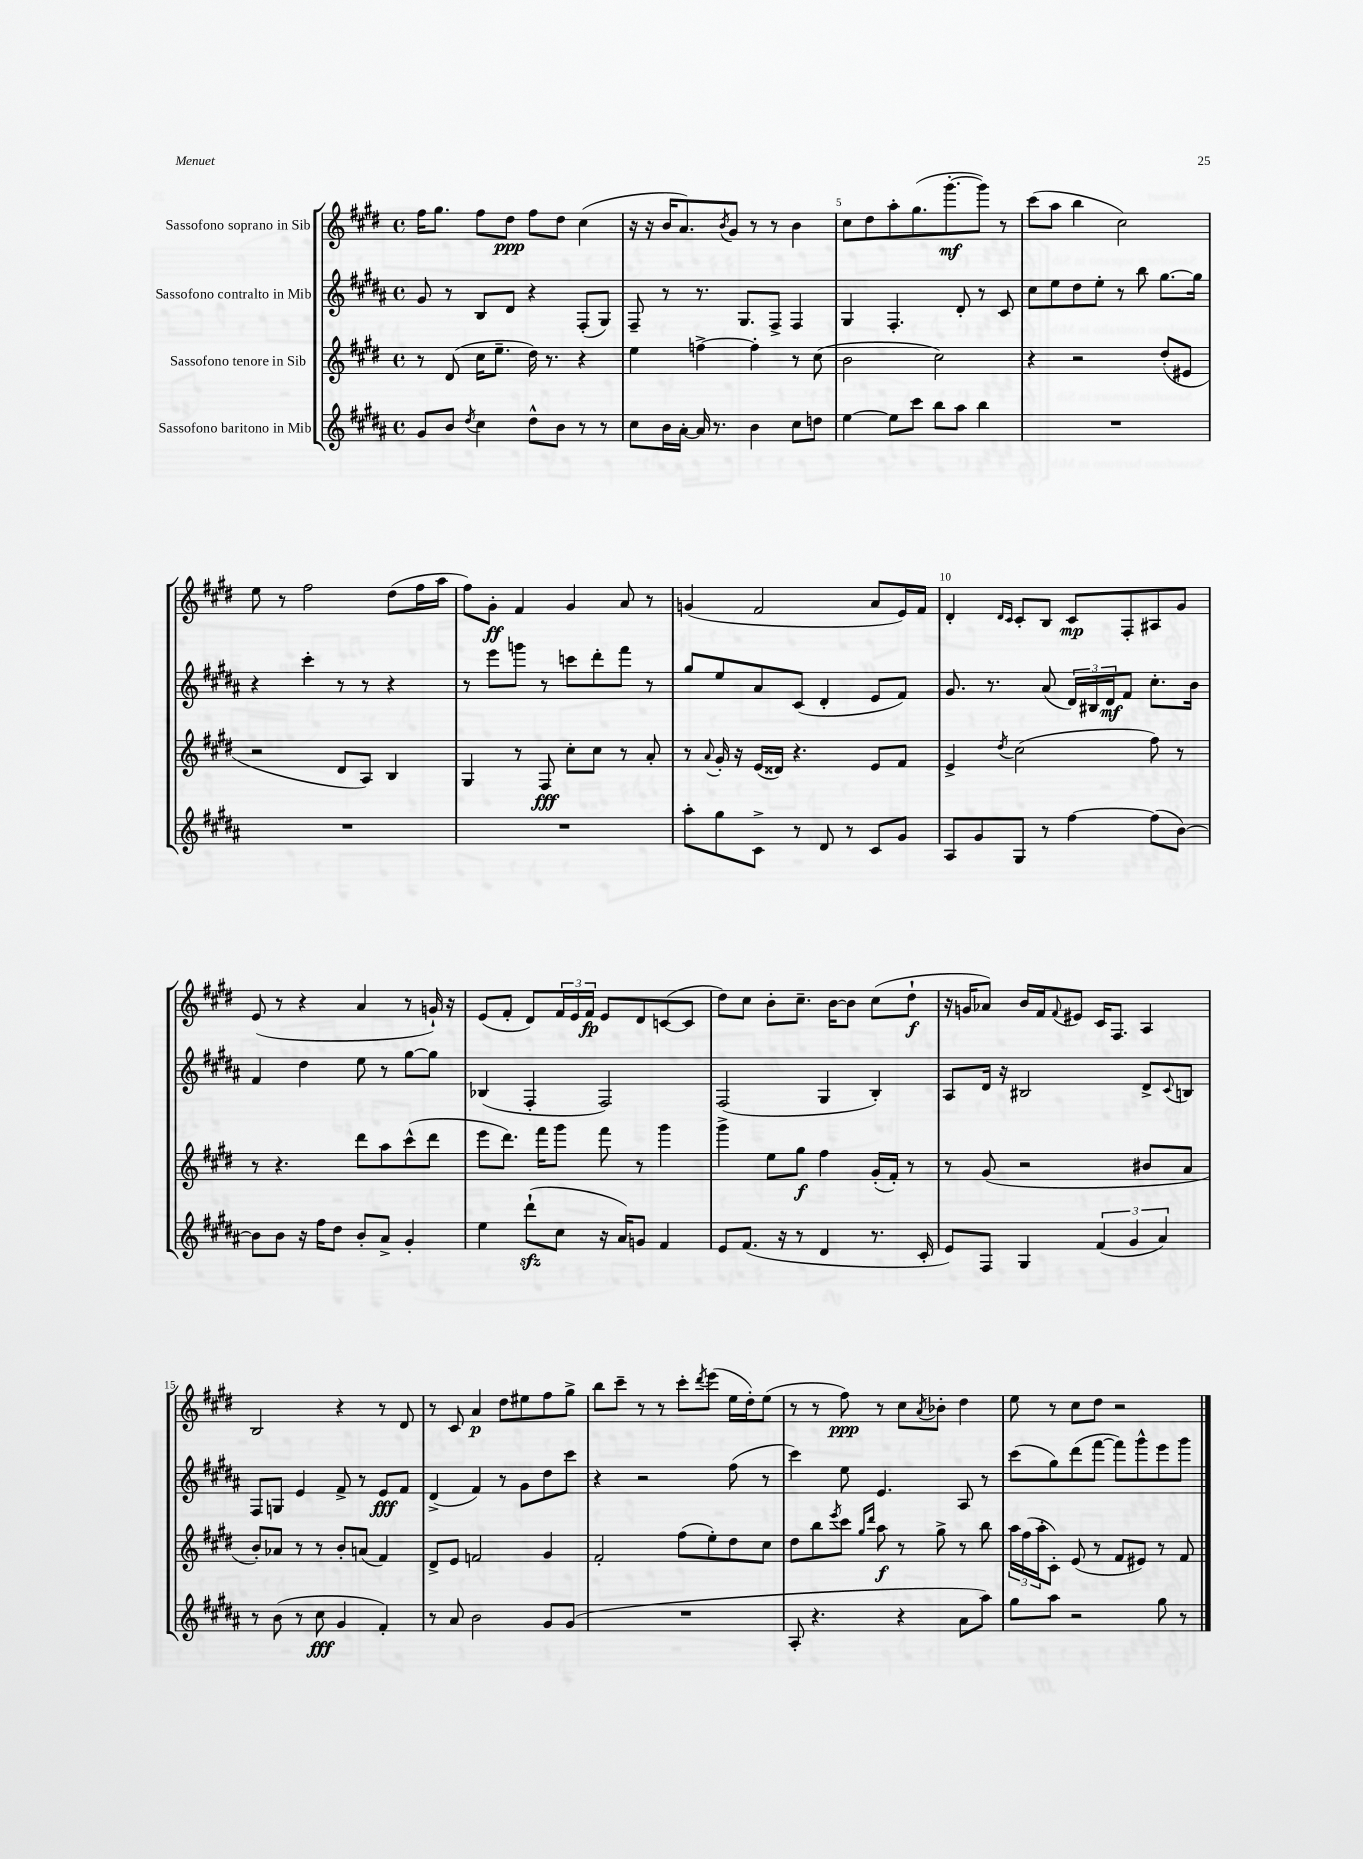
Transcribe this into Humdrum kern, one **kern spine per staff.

**kern	**kern	**kern	**kern
*staff4	*staff3	*staff2	*staff1
*clefG2	*clefG2	*clefG2	*clefG2
*k[f#c#g#d#a#]	*k[f#c#g#d#]	*k[f#c#g#d#a#]	*k[f#c#g#d#]
*M4/4	*M4/4	*M4/4	*M4/4
*met(c)	*met(c)	*met(c)	*met(c)
8g#	8r	8g#	16ff#
.	.	.	8.gg#
8b	(8d#	8r	.
8qdd#	.	.	.
4cc#	16cc#	8B	8ff#
.	8.ee~	.	.
.	.	8d#	8dd#
8dd#^^	16dd#)	4r	8ff#
.	8.r	.	.
8b	.	.	8dd#
8r	4r	(8F#'	(4cc#
8r	.	8G#)	.
=	=	=	=
8cc#	4ee	8F#~	16r
.	.	.	16r
16b	.	8r	16b
[16a#'	.	.	8.a)
16a#]	[4ff^	8.r	.
8.r	.	.	.
.	.	.	8qb
.	.	.	8g#
.	.	8.G#	.
4b	4ff']	.	8r
.	.	8F#^	8r
8cc#	8r	4F#	4b
8dd	(8cc#	.	.
=	=	=	=
[4ee	2b	4G#	8cc#
.	.	.	8dd#
8ee]	.	4.F#'	8aa'
8ccc#	.	.	(8.gg#
8bb	2cc#)	.	.
.	.	.	[8.ggg#'
8aa#	.	8d#'	.
4bb	.	8r	8ggg#])
.	.	8c#	8r
=	=	=	=
1r	4r	8cc#	(8ccc#
.	.	8ee	8aa
.	2r	8dd#	4bb
.	.	8ee'	.
.	.	8r	2cc#)
.	.	8bb	.
.	(8dd#'	[8.gg#	.
.	8e#	.	.
.	.	16gg#]	.
=	=	=	=
1r	2r	4r	8ee
.	.	.	8r
.	.	4ccc#'	2ff#
.	8d#	8r	.
.	8A)	8r	.
.	4B	4r	(8dd#
.	.	.	16ff#
.	.	.	16aa
=	=	=	=
1r	4G#	8r	8ff#)
.	.	8eee	8g#'
.	8r	8ggg	4f#
.	8F#	8r	.
.	8cc#'	8ccc	4g#
.	8cc#	8ddd#'	.
.	8r	8fff#	8a
.	8a'	8r	8r
=	=	=	=
8aa#'	8r	8gg#	(4g
.	8qqa	.	.
8gg#	16g#'	8ee	.
.	16r	.	.
8c#^	(16e	8a#	2f#
.	16d##)	.	.
8r	4.r	(8c#	.
8d#	.	4d#'	.
8r	.	.	.
8c#	8e	8e	8a
8g#	8f#	8f#)	16e)
.	.	.	16f#
=	=	=	=
8A#	4e^	8.g#	4d#'
8g#	.	.	.
.	.	8.r	.
.	.	.	16qqd#
.	8qdd#	.	16qqc#
8G#	(2cc#	.	8c#'
8r	.	(8a#	8B
[4ff#	.	24d#)	8c#
.	.	24B#	.
.	.	24d#	.
.	.	8f#	8F#'
(8ff#]	8ff#)	8.cc#'	8A#
[8b)	8r	.	8g#
.	.	16b	.
=	=	=	=
8b]	8r	4f#	(8e
8b	4.r	.	8r
16r	.	4dd#	4r
16ff#	.	.	.
8dd#	.	.	.
8b'	8ddd#	8ee	4a
8a#^	8aa	8r	.
4g#'	(8ccc#^^	[8gg#	8r
.	8ddd#	8gg#]	16g`)
.	.	.	16r
=	=	=	=
4ee	8eee	(4B-	(8e
.	8.ddd#)	.	8f#'
(8ddd#`	.	4F#'	8d#)
.	16fff#	.	.
8cc#	8ggg#	.	24f#
.	.	.	24e
.	.	.	24f#
16r	8fff#	2F#)	8e
16a#)	.	.	.
8g	8r	.	8d#
4f#	4ggg#	.	([8c
.	.	.	8c]
=	=	=	=
8e	4ggg#^	(2F#	8dd#)
(8.f#	.	.	8cc#
.	8ee	.	8b'
16r	.	.	.
8r	8gg#	.	8.cc#~
4d#	4ff#	4G#	.
.	.	.	[16b
.	.	.	8b]
8.r	(16g#'	4B')	(8cc#
.	16f#')	.	.
.	8r	.	8dd#`
16c#'	.	.	.
=	=	=	=
8e)	8r	8A#	16r
.	.	.	16g
8F#	(8g#	16d#	8a-)
.	.	16r	.
4G#	2r	2B#	16b
.	.	.	16f#
.	.	.	8qqf#
.	.	.	8e#
(6f#	.	.	16c#
.	.	.	8.F#
6g#	.	.	.
.	8b#	8d#^	4A
6a#)	.	.	.
.	.	8qqc#	.
.	8a	8B	.
=	=	=	=
8r	8b')	8F#	2B
(8b	8a-	8G	.
8r	8r	4e	.
8cc#	8r	.	.
4g#	8b'	8f#^	4r
.	(8a	8r	.
4f#')	4f#)	8e	8r
.	.	8f#	8d#
=	=	=	=
8r	8d#^	(4d#^	8r
8a#	8e	.	8c#
2b	2f	4f#)	4a
.	.	8r	8dd#
.	.	8g#	8ee#
8g#	4g#	8dd#	8ff#
(8g#	.	8ccc#	8gg#^
=	=	=	=
1r	2f#'	4r	8bb
.	.	.	8ccc#~
.	.	2r	8r
.	.	.	8r
.	(8ff#	.	8ccc#'
.	.	.	8qddd#
.	8ee')	.	(8eee
.	8dd#	(8ff#	16ee
.	.	.	16dd#')
.	8cc#	8r	(8ee
=	=	=	=
8A#'	8dd#	4ccc#)	8r
4.r	8bb	.	8r
.	8qeee	.	.
.	8ccc#	8ee	8ff#)
.	16qqgg#	.	.
.	16qqddd#	.	.
.	8aa	4.e	8r
4r	8r	.	8cc#
.	.	.	8qa
.	8gg#^	.	8b-'
8a#	8r	8A#	4dd#
8aa#)	8bb	8r	.
=	=	=	=
8gg#	24aa	(8ccc#	8ee
.	(24ff#	.	.
.	24aa'	.	.
8aa#	8c#')	8gg#)	8r
2r	(8e	(8ddd#	8cc#
.	8r	[8fff#	8dd#
.	8f#	8fff#])	2r
.	8e#)	8ggg#^^	.
8gg#	8r	8eee	.
8r	8f#	8ggg#	.
==	==	==	==
*-	*-	*-	*-
